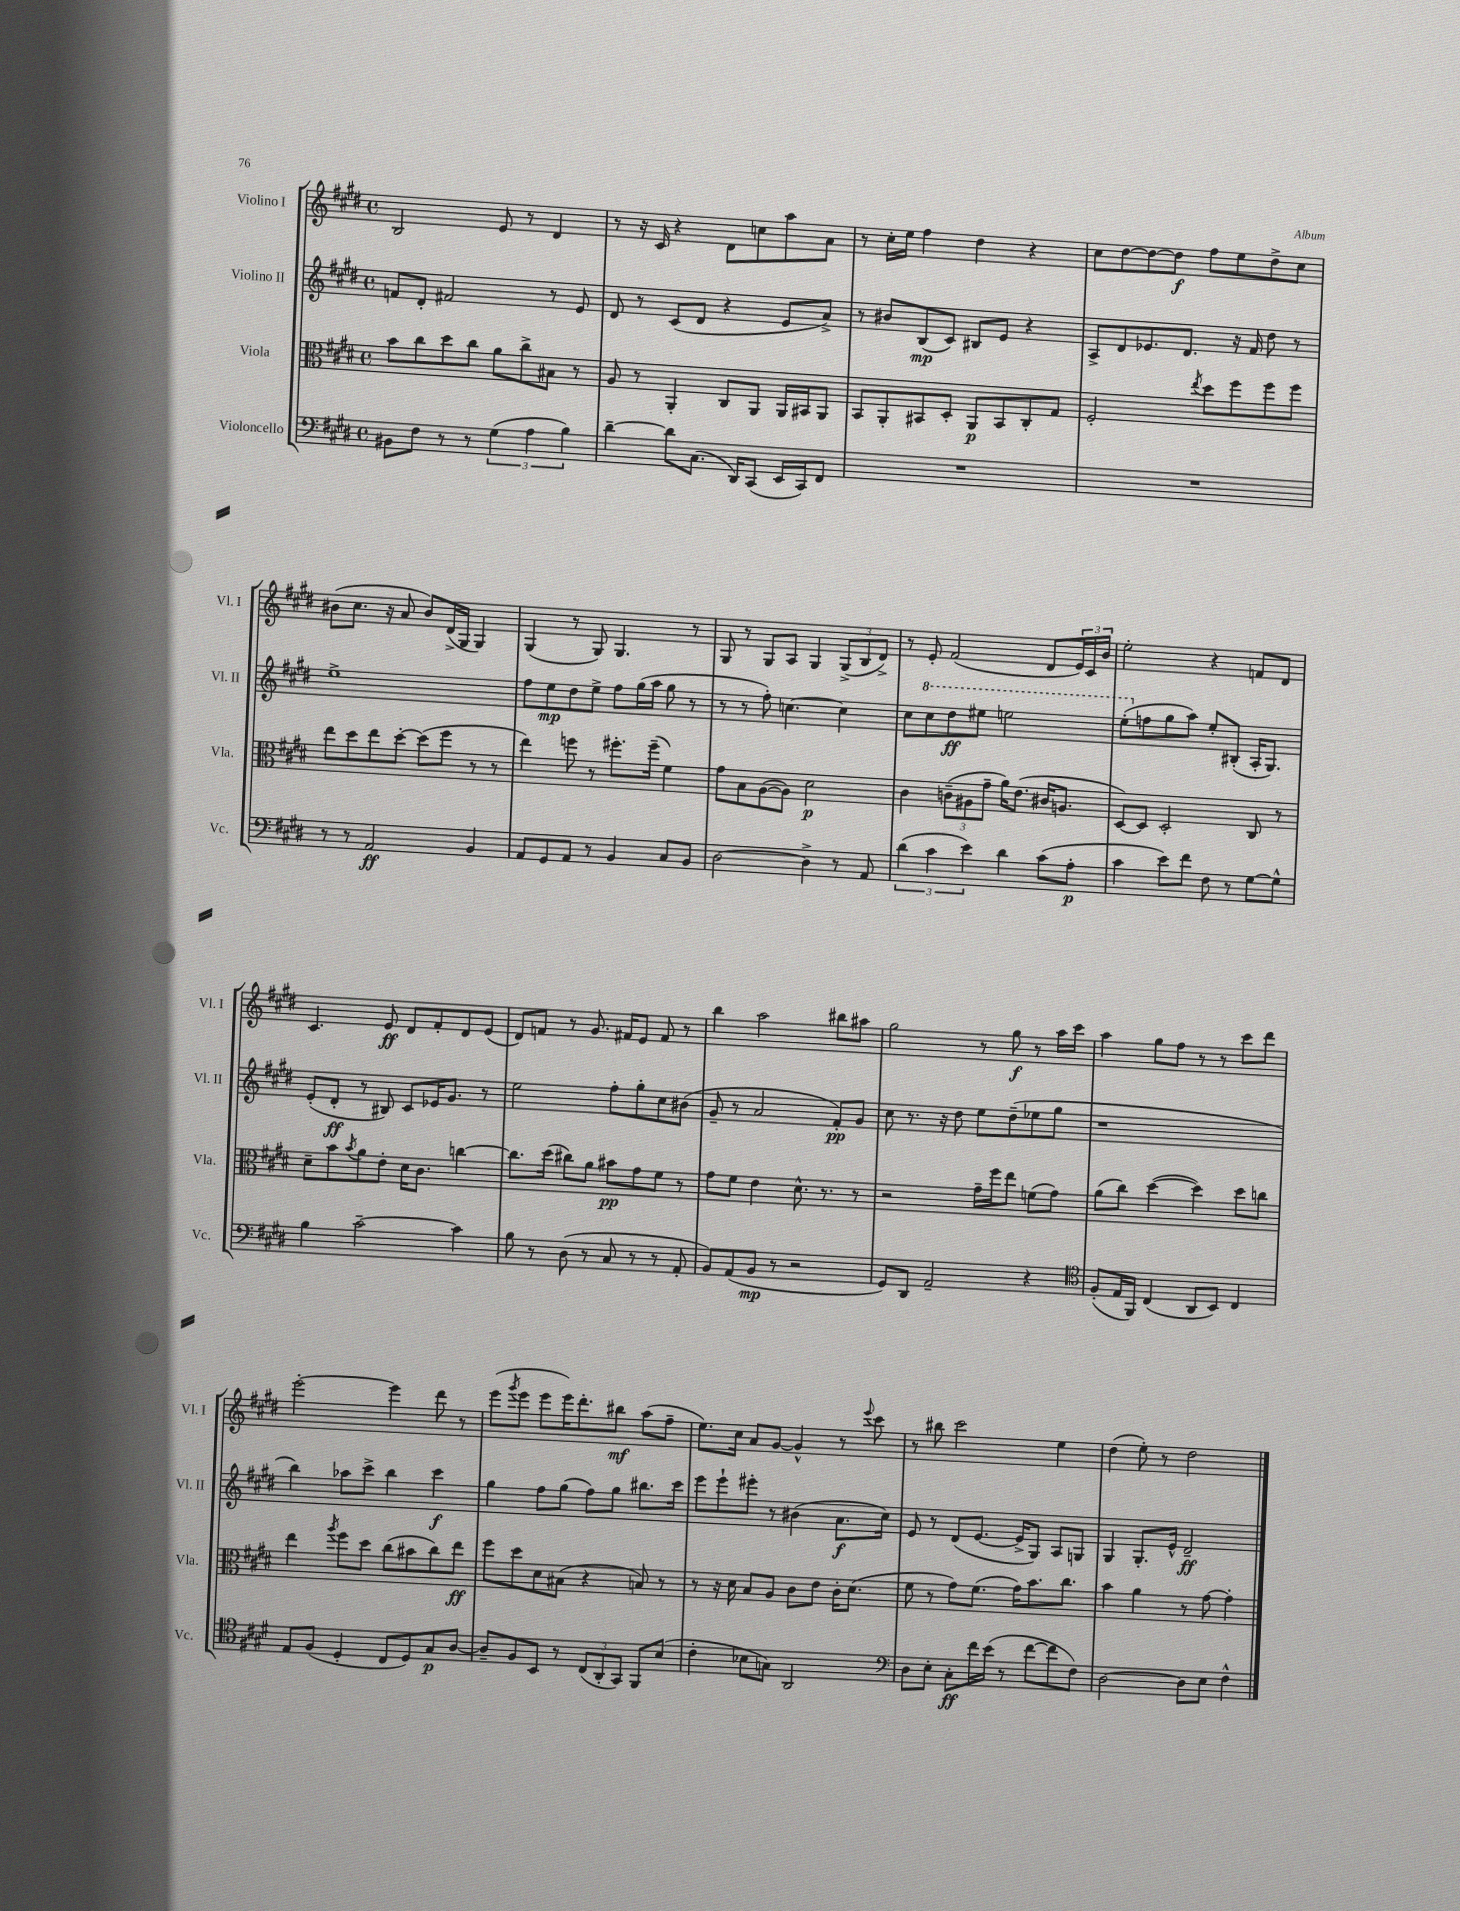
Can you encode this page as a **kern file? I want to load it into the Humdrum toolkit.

**kern	**dynam	**kern	**dynam	**kern	**dynam	**kern	**dynam
*part4	*part4	*part3	*part3	*part2	*part2	*part1	*part1
*staff4	*staff4	*staff3	*staff3	*staff2	*staff2	*staff1	*staff1
*I"Violoncello	*	*I"Viola	*	*I"Violino II	*	*I"Violino I	*
*I'Vc.	*	*I'Vla.	*	*I'Vl. II	*	*I'Vl. I	*
*clefF4	*	*clefC3	*	*clefG2	*	*clefG2	*
*k[f#c#g#d#]	*	*k[f#c#g#d#]	*	*k[f#c#g#d#]	*	*k[f#c#g#d#]	*
*M4/4	*	*M4/4	*	*M4/4	*	*M4/4	*
*met(c)	*	*met(c)	*	*met(c)	*	*met(c)	*
=7	=7	=7	=7	=7	=7	=7	=7
8BB#X\L	.	8b\L	.	8fn/L	.	2B/	.
8F#\J	.	8cc#\	.	8d#'/J	.	.	.
8r	.	8dd#\	.	2f#X/	.	.	.
8r	.	8cc#\J	.	.	.	.	.
(6G#\	.	8a\L	.	.	.	8e/	.
.	.	8cc#^\	.	.	.	8r	.
6A\	.	.	.	.	.	.	.
.	.	8B#X\J	.	8r	.	4d#/	.
6B\)	.	.	.	.	.	.	.
.	.	8r	.	8e/	.	.	.
=8	=8	=8	=8	=8	=8	=8	=8
[4d#~\	.	8A/	.	8d#/	.	8r	.
.	.	8r	.	8r	.	16r	.
.	.	.	.	.	.	16c#/	.
8d#\L]	.	4AA'/	.	(8c#/L	.	4r	.
(8.C#\J	.	.	.	8d#/J	.	.	.
.	.	8C#/L	.	4r	.	8d#\L	.
16DD#/KL)	.	.	.	.	.	.	.
(8CC#/J	.	8AA/J	.	.	.	8ccn\	.
16EE/LL	.	16AA/LL	.	8e/L	.	8aa\	.
16CC#/J)	.	16BB#X/J	.	.	.	.	.
8FF#/J	.	8AA/J	.	8a^/J)	.	8a\J	.
=9	=9	=9	=9	=9	=9	=9	=9
1r	.	8BB/L	.	8r	.	8r	.
.	.	8AA'/	.	8b#X/L	.	16cc#'\LL	.
.	.	.	.	.	.	16ee\JJ	.
.	.	8BB#X/	.	(8B/	mp	4ff#\	.
.	.	8D#'/J	.	8c#/J)	.	.	.
.	.	8AA/L	p	8B#X/L	.	4dd#\	.
.	.	8BB#/	.	8e/J	.	.	.
.	.	8C#'/	.	4r	.	4r	.
.	.	8G#/J	.	.	.	.	.
=10	=10	=10	=10	=10	=10	=10	=10
1r	.	2F#'/	.	8A^/L	.	8cc#\L	.
.	.	.	.	8d#/	.	[8dd#\	.
.	.	.	.	8.e-X/	.	8dd#\_	.
.	.	.	.	.	.	8dd#\J]	f
.	.	.	.	8.d#/J	.	.	.
.	.	8qee/	.	.	.	.	.
.	.	8dd#\L	.	.	.	8ff#\L	.
.	.	8ff#\	.	16r	.	8ee\	.
.	.	.	.	16f#/	.	.	.
.	.	8ff#\	.	8dd#\	.	8dd#^\	.
.	.	8ff#\J	.	8r	.	8cc#\J	.
!!LO:LB:g=z
=11	=11	=11	=11	=11	=11	=11	=11
8r	.	8ee\L	.	1ee^	.	(8b#X\L	.
8r	.	8dd#\	.	.	.	8.cc#\J	.
2AA/	ff	8ee\	.	.	.	.	.
.	.	.	.	.	.	16r	.
.	.	[8dd#'\J	.	.	.	8a/	.
.	.	(8dd#\L]	.	.	.	8b#/L)	.
.	.	8ff#\J	.	.	.	(16d#^/L	.
.	.	.	.	.	.	16G#/JJ	.
4BB/	.	8r	.	.	.	4G#/)	.
.	.	8r	.	.	.	.	.
=12	=12	=12	=12	=12	=12	=12	=12
8AA/L	.	4ee\)	.	8ff#\L	.	(4G#/	.
8GG#/	.	.	.	8ee\	mp	.	.
8AA/J	.	8ffn\	.	8dd#\	.	8r	.
8r	.	8r	.	8ee^\J	.	8G#/)	.
4BB/	.	8.ff#X'\L	.	8ff#\L	.	4.G#/	.
.	.	.	.	(16gg#\L	.	.	.
.	.	(16ff#~\Jk	.	16aa\JJ	.	.	.
8C#/L	.	4f#\)	.	8gg#\	.	.	.
8BB/J	.	.	.	8r	.	8r	.
=13	=13	=13	=13	=13	=13	=13	=13
[2D#\	.	8g#\L	.	8r	.	8G#/	.
.	.	8B\	.	8r	.	8r	.
.	.	([8A\	.	8ff#'\)	.	8G#/L	.
.	.	8A\J])	.	[4.ccn\	.	8A/J	.
4D#^\]	.	2d#\	p	.	.	4G#/	.
8r	.	.	.	4cc\]	.	(12G#^/L	.
.	.	.	.	.	.	12B/	.
8AA/	.	.	.	.	.	.	.
.	.	.	.	.	.	12d#^/J)	.
=14	=14	=14	=14	=14	=14	=14	=14
(6d#\	.	4c#\	.	8cc#\L	.	8r	.
*	*	*	*	*8va	*	*	*
.	.	.	.	8ccc#\	.	8e'/	.
6c#\	.	.	.	.	.	.	.
.	.	(12cn~\L	.	8ddd#\	ff	(2f#/	.
6e\)	.	12A#X\	.	.	.	.	.
.	.	.	.	8eee#X\J	.	.	.
.	.	12g#~\J	.	.	.	.	.
4d#\	.	16a\KL)	.	2eeen\	.	.	.
.	.	(8.e\J	.	.	.	.	.
(8c#\L	.	16c#X/KL	.	.	.	8d#/L	.
.	.	8.An/J	.	.	.	.	.
8A'\J	p	.	.	.	.	24e/L)	.
.	.	.	.	.	.	24c#/	.
.	.	.	.	.	.	24b/JJ	.
=15	=15	=15	=15	=15	=15	=15	=15
4c#\	.	[8D#/L)	.	(8eee'\L	.	2ee'\	.
*	*	*	*	*X8va	*	*	*
.	.	8D#/J]	.	8ffn\	.	.	.
8e\L)	.	2D#'/	.	8gg#\	.	.	.
8f#\J	.	.	.	8aa\J)	.	.	.
8F#\	.	.	.	8ee'/L	.	4r	.
8r	.	.	.	(8B#X'/J	.	.	.
[8G#\L	.	8C#/	.	16A'/KL	.	8fn/L	.
.	.	.	.	8.G#/J)	.	.	.
8G#^^\J]	.	8r	.	.	.	8d#/J	.
!!LO:LB:g=z
=16	=16	=16	=16	=16	=16	=16	=16
4B\	.	8d#~\L	.	(8e'/L	.	4.c#/	.
.	.	8b\	.	8d#'/J	ff	.	.
.	.	8qb/	.	.	.	.	.
[2c#~\	.	8a\	.	8r	.	.	.
.	.	8e'\J	.	8B#X/)	.	8e/	ff
.	.	16d#\KL	.	8c#/L	.	8d#/L	.
.	.	8.c#\J	.	.	.	.	.
.	.	.	.	16e-X/K	.	8f#'/	.
.	.	.	.	8.g#/J	.	.	.
4c#\]	.	[4ccn\	.	.	.	8d#/	.
.	.	.	.	8r	.	(8e/J	.
=17	=17	=17	=17	=17	=17	=17	=17
8B\	.	8.cc\L]	.	2ee\	.	8d#/L)	.
8r	.	.	.	.	.	8fn/J	.
.	.	(16dd#\Jk	.	.	.	.	.
(8D#\	.	8cc#X\L)	.	.	.	8r	.
8r	.	8a\J	.	.	.	8.g#/	.
8C#/	.	8b#X\L	pp	8ff#'\L	.	.	.
.	.	.	.	.	.	16f#X/KL	.
8r	.	8g#\	.	8gg#'\	.	8e/J	.
8r	.	8f#\J	.	8cc#\	.	8f#/	.
8AA'/	.	8r	.	(8b#X\J	.	8r	.
=18	=18	=18	=18	=18	=18	=18	=18
8BB/L)	.	8g#\L	.	8g#~/	.	4bb\	.
(8AA/	.	8f#\J	.	8r	.	.	.
8BB/J	mp	4e\	.	2a/	.	2aa\	.
8r	.	.	.	.	.	.	.
2r	.	8.d#^^\	.	.	.	.	.
.	.	8.r	.	.	.	.	.
.	.	.	.	8f#'/L)	pp	8bb#X\L	.
.	.	8r	.	8g#/J	.	8aa#X\J	.
=19	=19	=19	=19	=19	=19	=19	=19
8GG#/L)	.	2r	.	8cc#\	.	2gg#\	.
8DD#/J	.	.	.	8.r	.	.	.
2AA~/	.	.	.	.	.	.	.
.	.	.	.	16r	.	.	.
.	.	.	.	8dd#\	.	.	.
.	.	16g#~\LL	.	8ee\L	.	8r	.
.	.	16ff#\J	.	.	.	.	.
.	.	8ee\J	.	(8dd#~\	.	8gg#\	f
4r	.	(8fn\L	.	8ee-X\	.	8r	.
.	.	8g#\J)	.	8gg#\J	.	16aa\LL	.
.	.	.	.	.	.	16ccc#\JJ	.
=20	=20	=20	=20	=20	=20	=20	=20
*clefC4	*	*	*	*	*	*	*
(8F#'/L	.	(8a\L	.	1r	.	4aa\	.
16E/L	.	8cc#\J)	.	.	.	.	.
16FF#/JJ)	.	.	.	.	.	.	.
(4C#/	.	([4dd#\	.	.	.	8gg#\L	.
.	.	.	.	.	.	8ff#\J	.
8AA/L	.	4dd#\])	.	.	.	8r	.
8BB/J)	.	.	.	.	.	8r	.
4C#/	.	8dd#\L	.	.	.	8ccc#\L	.
.	.	8ccn\J	.	.	.	8ddd#\J	.
!!LO:LB:g=z
=21	=21	=21	=21	=21	=21	=21	=21
8E/L	.	4ee\	.	4bb\)	.	[2eee'\	.
(8F#/J	.	.	.	.	.	.	.
.	.	8qaa/	.	.	.	.	.
4D#'/	.	8ff#\L	.	8aa-X\L	.	.	.
.	.	8dd#\J	.	8ccc#^\J	.	.	.
8C#/L	.	(8cc#\L	.	4bb\	.	4eee\]	.
8D#/)	.	8b#X\	.	.	.	.	.
8G#/	p	8cc#\)	.	4ccc#\	f	8ddd#\	.
[8A/J	.	8ee\J	ff	.	.	8r	.
=22	=22	=22	=22	=22	=22	=22	=22
8A~/L]	.	8ff#\L	.	4gg#\	.	(8eee\L	.
.	.	.	.	.	.	8qggg#/	.
8F#/	.	8dd#\	.	.	.	8eee\J	.
8BB/J	.	8d#\	.	8ff#\L	.	8eee\L	.
8r	.	(8B#X\J	.	(8gg#\J	.	16eee\K)	.
.	.	.	.	.	.	8.ddd#'\	.
(12C#/L	.	4r	.	8ff#\L)	.	.	.
12AA'/	.	.	.	.	.	.	.
.	.	.	.	8gg#\J	.	8bb#X\J	mf
12GG#/J)	.	.	.	.	.	.	.
8FF#/L	.	8Bn/)	.	8.bb#X\L	.	(8aa\L	.
(8B/J	.	8r	.	.	.	8ff#~\J	.
.	.	.	.	16ccc#\Jk	.	.	.
=23	=23	=23	=23	=23	=23	=23	=23
4c#'\	.	8r	.	8eee\L	.	8.ee\L)	.
.	.	16r	.	8eee`\	.	.	.
.	.	16d#\	.	.	.	16cc#\Jk	.
8B-X\L	.	8B/L	.	8eee#X'\J	.	8a/L	.
8Gn\J)	.	8A/J	.	8r	.	[8g#/J	.
2AA/	.	8c#\L	.	(4b#X\	.	4g#^^/]	.
.	.	8e\J	.	.	.	.	.
.	.	16c#'\KL	.	8.a\L	f	8r	.
.	.	(8.d#\J	.	.	.	.	.
.	.	.	.	.	.	8qqeee/	.
.	.	.	.	.	.	8ccc#\	.
.	.	.	.	16cc#\Jk)	.	.	.
=24	=24	=24	=24	=24	=24	=24	=24
*clefF4	*	*	*	*	*	*	*
8D#\L	.	8f#\	.	8e/	.	8r	.
8E'\J	.	8r	.	8r	.	8bb#X\	.
8C#'\L	ff	8g#\L)	.	(8d#/L	.	2ccc#\	.
16f#\L	.	(8.f#\J	.	[8.e/J	.	.	.
(16e\JJ	.	.	.	.	.	.	.
8r	.	.	.	.	.	.	.
.	.	16g#\KL)	.	16e^/KL]	.	.	.
[8f#\L	.	8.b\	.	8G#/J)	.	.	.
8f#\]	.	.	.	8A/L	.	4ee\	.
.	.	8.cc#\J	.	.	.	.	.
8F#\J)	.	.	.	8Gn/J	.	.	.
=25	=25	=25	=25	=25	=25	=25	=25
[2D#\	.	4b\	.	4G#/	.	(4dd#\	.
.	.	4a\	.	8.G#'/L	.	8ee'\)	.
.	.	.	.	.	.	8r	.
.	.	.	.	16e^^/Jk	.	.	.
8D#\L]	.	8r	.	2d#~/	ff	2dd#\	.
8E\J	.	[8g#\	.	.	.	.	.
4F#^^\	.	4g#'\]	.	.	.	.	.
==	==	==	==	==	==	==	==
*-	*-	*-	*-	*-	*-	*-	*-
